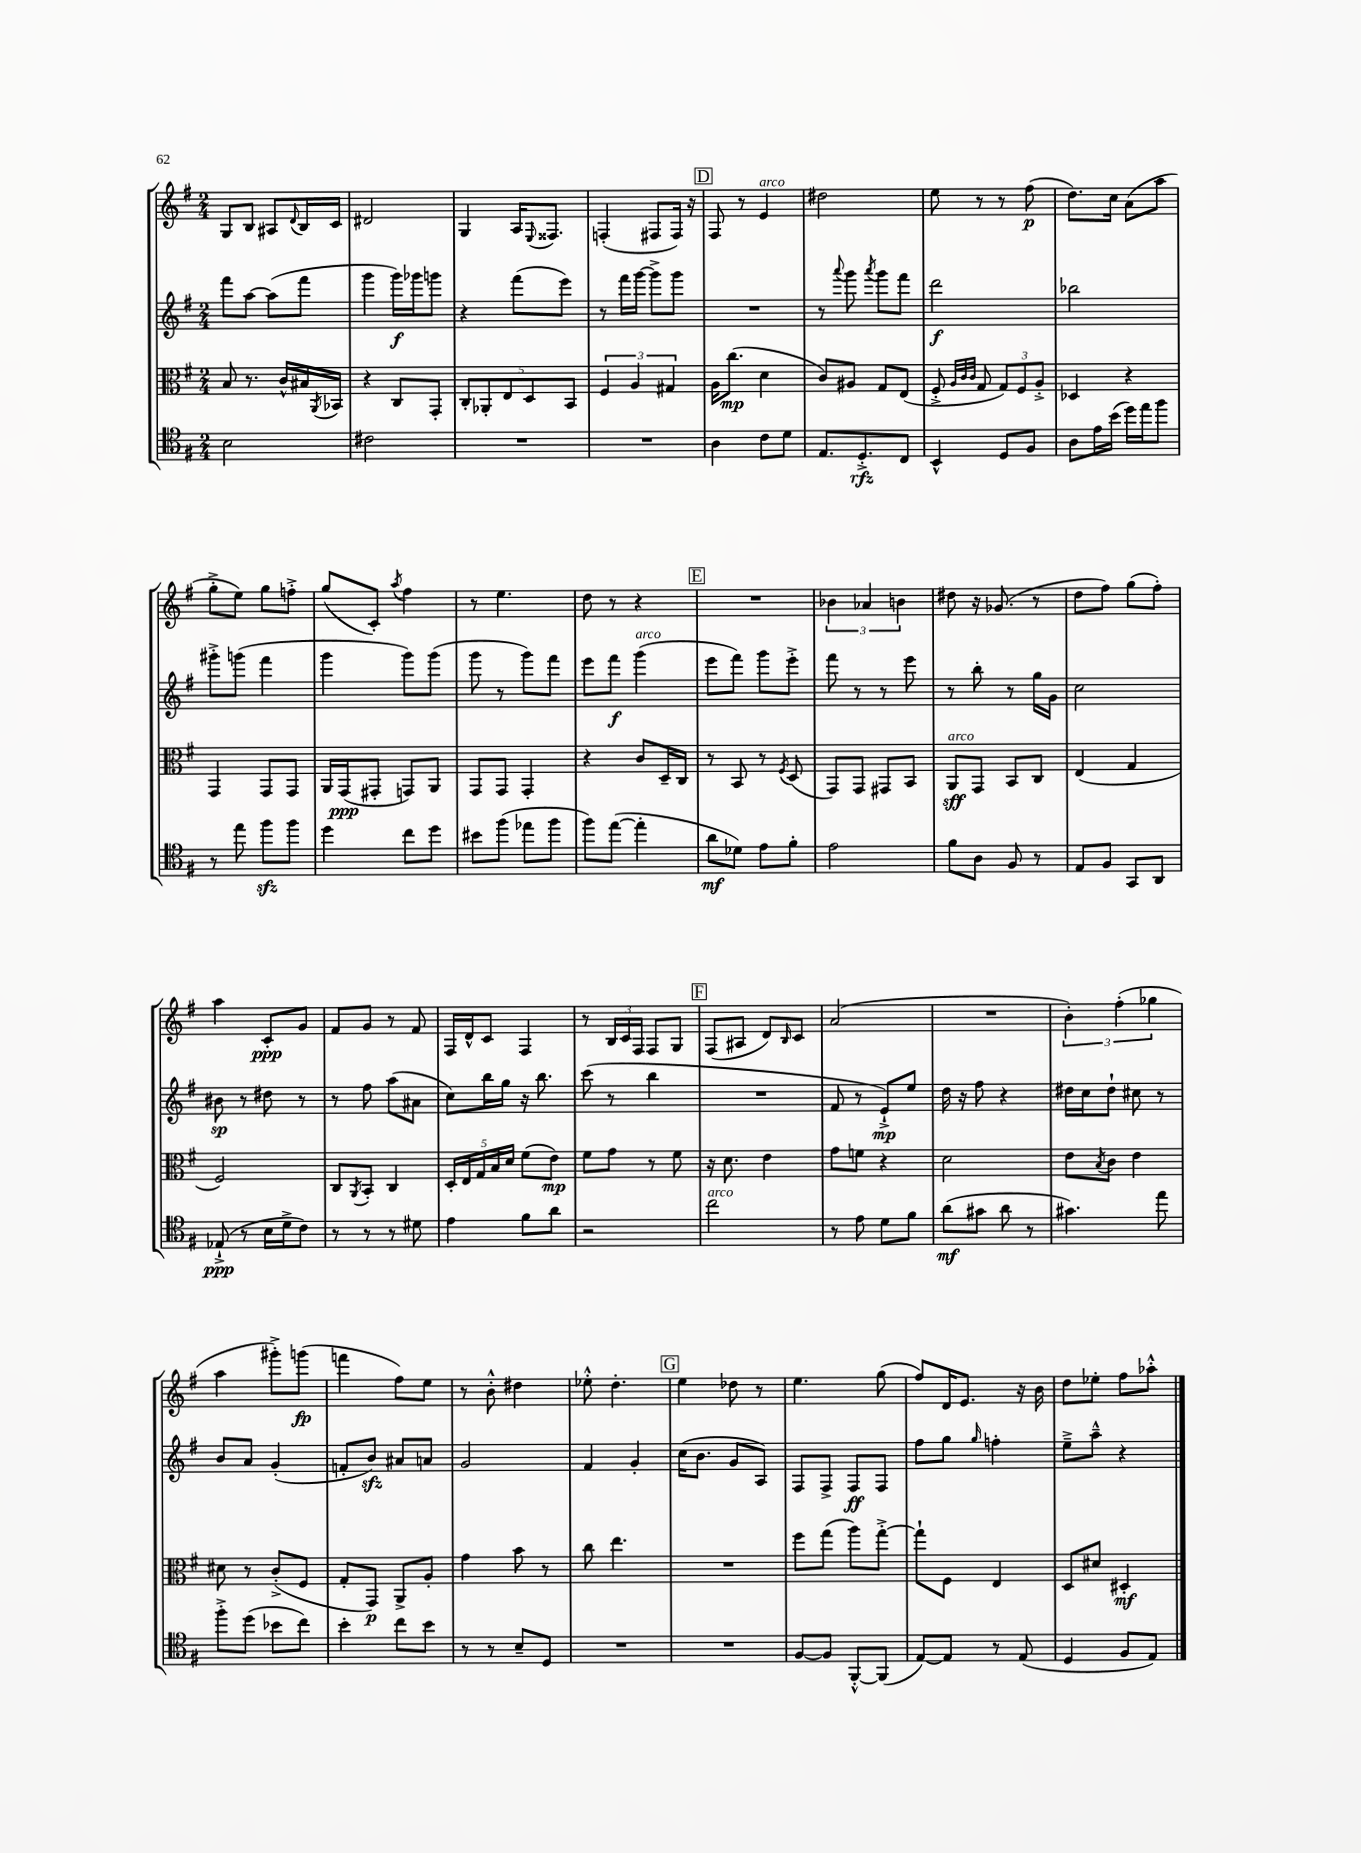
<<
\new StaffGroup <<
\new Staff = "s0" {
    \clef treble \key g \major \numericTimeSignature \time 2/4
    g8 b8 ais8 \appoggiatura { d'8 } b16 c'16 |
    dis'2 |
    g4 a16 \appoggiatura { e8 } fisis8. |
    f4-.( fis8 fis16) r16 |
    \mark \markup { \box "D" } fis8 r8 e'4^\markup { \italic "arco" } |
    dis''2 |
    e''8 r8 r8 fis''8\p( |
    d''8.) c''16 a'8( a''8 |
    g''8-.-> e''8) g''8 f''8-.-> |
    g''8( c'8-.) \acciaccatura { a''8 } fis''4 |
    r8 e''4. |
    d''8 r8 r4 |
    \mark \markup { \box "E" } R2 |
    \tuplet 3/2 { bes'4 aes'4 b'4 } |
    dis''8 r16 ges'8.( r8 |
    d''8 fis''8) g''8( fis''8-.) |
    a''4 c'8-.\ppp g'8 |
    fis'8 g'8 r8 fis'8 |
    fis16 d'16-^ c'8 fis4 |
    r8 \tuplet 3/2 { b16 c'16 fis16 } fis8 g8 |
    \mark \markup { \box "F" } fis8( ais8 d'8) \grace { b16 } c'8 |
    a'2( |
    R2 |
    \tuplet 3/2 { b'4-.) fis''4-.( ges''4 } |
    a''4 gis'''8-.->) g'''8\fp( |
    f'''4 fis''8) e''8 |
    r8 b'8-.-^ dis''4 |
    ees''8-.-^ d''4.-. |
    \mark \markup { \box "G" } e''4 des''8 r8 |
    e''4. g''8( |
    fis''8) d'16 e'8. r16 b'16 |
    d''8 ees''8-. fis''8 aes''8-.-^ \bar "|." |
}
\new Staff = "s1" {
    \clef treble \key g \major \numericTimeSignature \time 2/4
    fis'''8 a''8~ a''8( fis'''8 |
    g'''4 g'''16\f) ges'''16 g'''8 |
    r4 fis'''8( e'''8) |
    r8 fis'''16 g'''16~ g'''8-> g'''8 |
    \mark \markup { \box "D" } R2 |
    r8 \appoggiatura { a'''8 } g'''8 \acciaccatura { a'''8 } g'''8 fis'''8 |
    d'''2\f |
    bes''2 |
    gis'''8-.-> g'''8( fis'''4 |
    g'''4 g'''8) g'''8( |
    g'''8 r8 g'''8) fis'''8 |
    e'''8 fis'''8\f g'''4^\markup { \italic "arco" }( |
    \mark \markup { \box "E" } e'''8 fis'''8) g'''8 e'''8-.-> |
    fis'''8 r8 r8 e'''8 |
    r8 b''8-. r8 g''16 g'16 |
    c''2 |
    bis'8\sp r8 dis''8 r8 |
    r8 fis''8 a''8( ais'8 |
    c''8) b''16 g''16 r16 b''8. |
    c'''8( r8 b''4 |
    \mark \markup { \box "F" } R2 |
    fis'8 r8 e'8-!->\mp) e''8 |
    d''16 r16 fis''8 r4 |
    dis''16 c''16 dis''8-! cis''8 r8 |
    b'8 a'8 g'4-.( |
    f'8-. b'8\sfz) ais'8 a'8 |
    g'2 |
    fis'4 g'4-. |
    \mark \markup { \box "G" } c''16( b'8. g'8 a8) |
    fis8 fis8-> fis8\ff fis8 |
    fis''8 g''8 \grace { g''16 } f''4-. |
    e''8---> a''8---^ r4 \bar "|." |
}
\new Staff = "s2" {
    \clef alto \key g \major \numericTimeSignature \time 2/4
    b8 r8. c'16-^ bis16 \acciaccatura { a,8 } bes,16 |
    r4 c8 g,8-. |
    \tuplet 5/4 { c8-. aes,8-. e8 d8 b,8 } |
    \tuplet 3/2 { fis4 a4 gis4 } |
    \mark \markup { \box "D" } a16 c''8.\mp( d'4 |
    c'8) ais8 g8 e8( |
    fis8-.-> \grace { a32 c'32 c'32 } g8 \tuplet 3/2 { g8) fis8 a8-.-> } |
    des4 r4 |
    g,4 g,8 g,8 |
    a,16 g,16\ppp( gis,8-. g,8) a,8 |
    g,8 g,8 g,4-. |
    r4 c'8 d16-- c16 |
    \mark \markup { \box "E" } r8 b,8 r8 \acciaccatura { fis8 } d8( |
    g,8) g,8 gis,8 b,8 |
    a,8\sff^\markup { \italic "arco" } g,8 b,8 c8 |
    e4( g4 |
    fis2) |
    c8 \acciaccatura { a,8 } b,8-. c4 |
    \tuplet 5/4 { d16-. e16 g16 b16 d'16 } fis'8( e'8\mp) |
    fis'8 g'8 r8 fis'8 |
    \mark \markup { \box "F" } r16 d'8. e'4 |
    g'8 f'8 r4 |
    d'2 |
    e'8 \acciaccatura { b8 } c'8 e'4 |
    dis'8 r8 c'8-.->( fis8 |
    g8-. g,8\p) a,8-> a8-. |
    g'4 b'8 r8 |
    c''8 e''4. |
    \mark \markup { \box "G" } R2 |
    fis''8 g''8( a''8) g''8~-.-> |
    g''8-! fis8 e4 |
    d8 dis'8 dis4-.\mf \bar "|." |
}
\new Staff = "s3" {
    \clef tenor \key g \major \numericTimeSignature \time 2/4
    b2 |
    cis'2 |
    R2 |
    R2 |
    \mark \markup { \box "D" } a4 c'8 d'8 |
    e8. d8.-.->\rfz c8 |
    b,4-^ d8 fis8 |
    a8 e'16 b'16( d''16) e''16 fis''8 |
    r8 e''8 fis''8\sfz fis''8 |
    d''4 c''8 d''8 |
    bis'8 fis''8( ees''8 fis''8 |
    fis''8) e''8~( e''4-. |
    \mark \markup { \box "E" } a'8\mf des'8) e'8 fis'8-. |
    e'2 |
    fis'8 a8 fis8 r8 |
    e8 fis8 g,8 a,8 |
    ees8-!->\ppp( r8 b16 d'16-> c'8) |
    r8 r8 r8 dis'8 |
    e'4 fis'8 a'8 |
    r2 |
    \mark \markup { \box "F" } c''2^\markup { \italic "arco" } |
    r8 e'8 d'8 fis'8 |
    a'8\mf( gis'8 a'8 r8 |
    gis'4.) e''8 |
    fis''8-.-> d''8( bes'8 c''8) |
    b'4-. c''8 b'8 |
    r8 r8 b8-- d8 |
    R2 |
    \mark \markup { \box "G" } R2 |
    fis8~ fis8 fis,8~-.-^ fis,8( |
    e8~) e8 r8 e8( |
    d4 fis8 e8) \bar "|." |
}
>>
>>
\layout { \context { \Score \remove "Bar_number_engraver" } }
